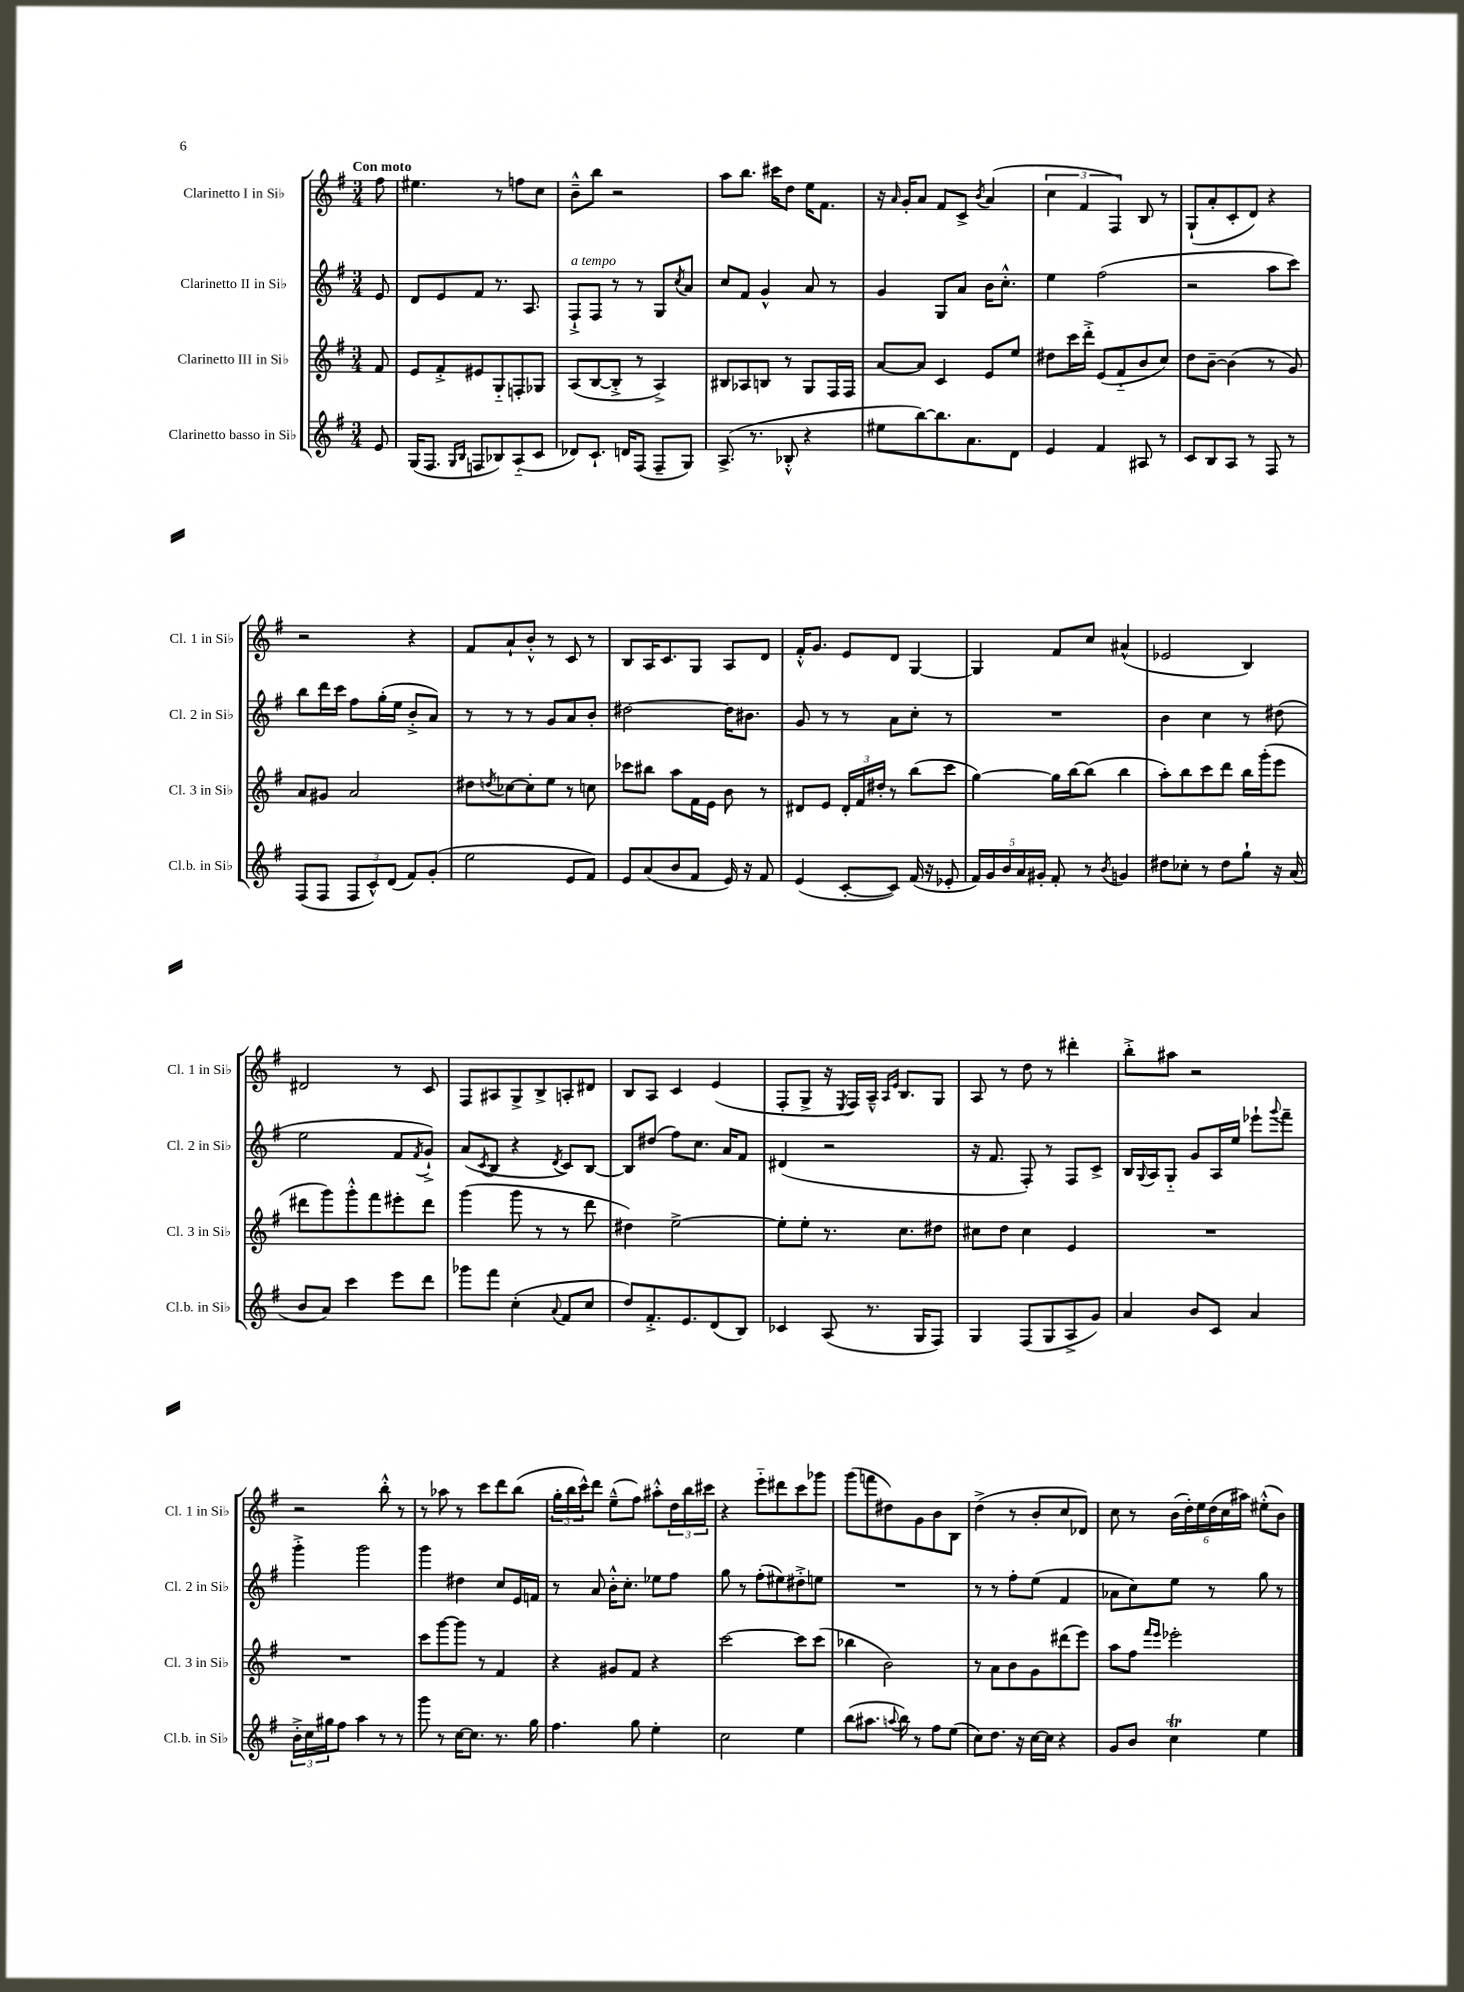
<<
\new StaffGroup <<
\new Staff = "s0" \with { instrumentName = "Clarinetto I in Sib" shortInstrumentName = "Cl. 1 in Sib" } {
    \clef treble \key g \major \numericTimeSignature \time 3/4 \partial 8 \tempo "Con moto"
    fis''8 |
    eis''4. r8 f''8 c''8 |
    b'8---^ b''8 r2 |
    a''8 b''8. cis'''16 d''8 e''16 fis'8. |
    r16 \grace { a'16 } g'16-. a'8 fis'8 c'8-> \acciaccatura { b'8 } a'4( |
    \tuplet 3/2 { c''4 fis'4 fis4) } b8 r8 |
    g8-!( a'8-. c'8-. d'8) r4 |
    r2 r4 |
    fis'8 a'8-! b'8-.-^ r8 c'8 r8 |
    b8 a16 c'8. g8 a8 d'8 |
    fis'16-.-^ g'8. e'8 d'8 g4~ |
    g4 fis'8 c''8 ais'4-^( |
    ees'2 b4) |
    dis'2 r8 c'8 |
    fis8 ais8 g8-> b8-> a8-. dis'8 |
    b8 a8 c'4 e'4( |
    fis8-. g8-> r16 \acciaccatura { e8 } fis16) a16---^ \grace { a16 e'16 } b8. g8 |
    a8 r8 d''8 r8 dis'''4-. |
    b''8-.-> ais''8 r2 |
    r2 b''8-.-^ r8 |
    r8 aes''8 r8 c'''8 d'''8 b''8( |
    \tuplet 3/2 { g''16-. b''16 c'''16-^) } d'''8 e''8---^( fis''8) ais''8-.-^ \tuplet 3/2 { d''16 b''16 cis'''16 } |
    r4 e'''8-_ dis'''8 c'''8 ges'''8 |
    g'''8( f'''8 dis''8) g'8 b'8 b8 |
    d''4->( r8 b'8-. c''8 des'8) |
    c''8 r8 \tuplet 6/4 { b'16( d''16-.) e''16 d''16( c''16 ais''16) } eis''8-.-^( b'8) \bar "|." |
}
\new Staff = "s1" \with { instrumentName = "Clarinetto II in Sib" shortInstrumentName = "Cl. 2 in Sib" } {
    \clef treble \key g \major \numericTimeSignature \time 3/4 \partial 8
    e'8 |
    d'8 e'8 fis'8 r8. a8. |
    fis8-!->^\markup { \italic "a tempo" } fis8 r8 r8 g8 \acciaccatura { c''8 } a'8 |
    c''8 fis'8 g'4-^ a'8 r8 |
    g'4 g8 a'8 b'16 c''8.-.-^ |
    e''4 fis''2( |
    r2 a''8 c'''8) |
    b''8 d'''16 c'''16 fis''8 g''16-.( e''16 b'8-.-> a'8) |
    r8 r8 r8 g'8 a'8 b'8-. |
    dis''2~ dis''16 bis'8. |
    g'8 r8 r8 a'8 c''8-. r8 |
    R2. |
    b'4 c''4 r8 dis''8( |
    e''2 fis'8 \acciaccatura { fis'8 } g'8-!->) |
    a'8( \acciaccatura { c'8 } b8 r4 \acciaccatura { d'8 } c'8) b8~ |
    b8 dis''8( fis''8) c''8. a'16 fis'8 |
    dis'4( r2 |
    r16 fis'8. fis8-.) r8 fis8 c'8-> |
    b16 \appoggiatura { g8 } a16 g8-_ g'8 a16 e''16 ees'''8-! \appoggiatura { g'''8 } fis'''8-- |
    g'''4-.-> g'''2 |
    g'''4 dis''4 c''8 e'16 f'16 |
    r8 a'8 b'16-.-^ c''8.-. ees''8 fis''8 |
    g''8 r8 fis''8-.( eis''8) dis''8-.-> e''8 |
    R2. |
    r8 r8 fis''8-. e''8( fis'4 |
    aes'8 c''8) e''8 r8 g''8 r8 \bar "|." |
}
\new Staff = "s2" \with { instrumentName = "Clarinetto III in Sib" shortInstrumentName = "Cl. 3 in Sib" } {
    \clef treble \key g \major \numericTimeSignature \time 3/4 \partial 8
    fis'8 |
    e'8 fis'8-.-> eis'8 g8-_ f8-. ges8 |
    a8( b8~ b8-.-> r8 a4->) |
    bis8 aes8 b8 r8 g8 fis16 fis16 |
    a'8~ a'8 c'4 e'8 e''8 |
    dis''8 c'''16 d'''16-.-> e'8( fis'8-_ b'8 c''8) |
    d''8 b'8~-- b'4( r8 g'8) |
    a'8 gis'8 a'2 |
    dis''8 \acciaccatura { d''8 } ces''8~ ces''8-. e''8 r8 c''8 |
    ces'''8 bis''8 a''8 fis'16 e'16 b'8 r8 |
    dis'8 e'8 \tuplet 3/2 { dis'16-. fis'16 dis''16-. } r8 b''8( c'''8 |
    g''4~) g''16 b''16~ b''8( b''4 |
    a''8-.) b''8 c'''8 d'''8 b''16 g'''16-.( e'''8 |
    dis'''8 g'''8) g'''8-.-^ fis'''8 eis'''8-. dis'''8 |
    g'''4( g'''8 r8 r8 d'''8 |
    dis''4) e''2~-> |
    e''8-. e''8-. r8. c''8. dis''8 |
    cis''8 d''8 cis''4 e'4 |
    R2. |
    R2. |
    c'''8 g'''8~ g'''8 r8 fis'4 |
    r4 gis'8 fis'8 r4 |
    c'''2~ c'''8 c'''8( |
    bes''4 b'2) |
    r8 a'8 b'8 g'8 dis'''8( e'''8) |
    a''8 fis''8 \grace { fis'''16 e'''16 } ees'''2-. \bar "|." |
}
\new Staff = "s3" \with { instrumentName = "Clarinetto basso in Sib" shortInstrumentName = "Cl.b. in Sib" } {
    \clef treble \key g \major \numericTimeSignature \time 3/4 \partial 8
    e'8 |
    g16( fis8. \grace { g16 b16 } f8 bes8) a8-_( c'8 |
    des'8) c'8.-! d'16 fis8( fis8-- g8) |
    a8.->( r8. bes8-.-^ r4 |
    eis''8 b''8~) b''8. a'8. d'8 |
    e'4 fis'4 ais8 r8 |
    c'8 b8 a8 r8 fis8 r8 |
    fis8( fis8 \tuplet 3/2 { fis8 c'8-^) d'8( } fis'8) g'8-.( |
    e''2 e'8 fis'8) |
    e'8 a'8( b'8 fis'8 e'16) r16 fis'8 |
    e'4( c'8~-. c'8) fis'16( r16 ees'8-. |
    \tuplet 5/4 { fis'16) g'16 b'16 a'16 gis'16-. } fis'8-. r8 \acciaccatura { b'8 } g'4 |
    dis''8 ces''8-. r8 dis''8 g''8-! r16 a'16( |
    b'8 a'8) c'''4 e'''8 d'''8 |
    ges'''8 fis'''8 c''4-.( \appoggiatura { a'8 } fis'8 c''8 |
    d''8) fis'8.-.-> e'8. d'8( b8) |
    ces'4 a8( r8. g16 fis8) |
    g4 fis8( g8 a8-> g'8) |
    a'4 b'8 c'8 a'4 |
    \tuplet 3/2 { b'16-.-> c''16 gis''16 } fis''8 a''4 r8 r8 |
    g'''8 r8 c''16~ c''8. r8. g''16 |
    fis''4. g''8 e''4-. |
    c''2 e''4 |
    b''8( ais''8. \appoggiatura { a''8 } b''16) r8 fis''8 e''8( |
    c''8) d''8. r16 c''16~ c''16 r4 |
    g'8 b'8 c''4\trill e''4 \bar "|." |
}
>>
>>
\layout { \context { \Score \remove "Bar_number_engraver" } }
